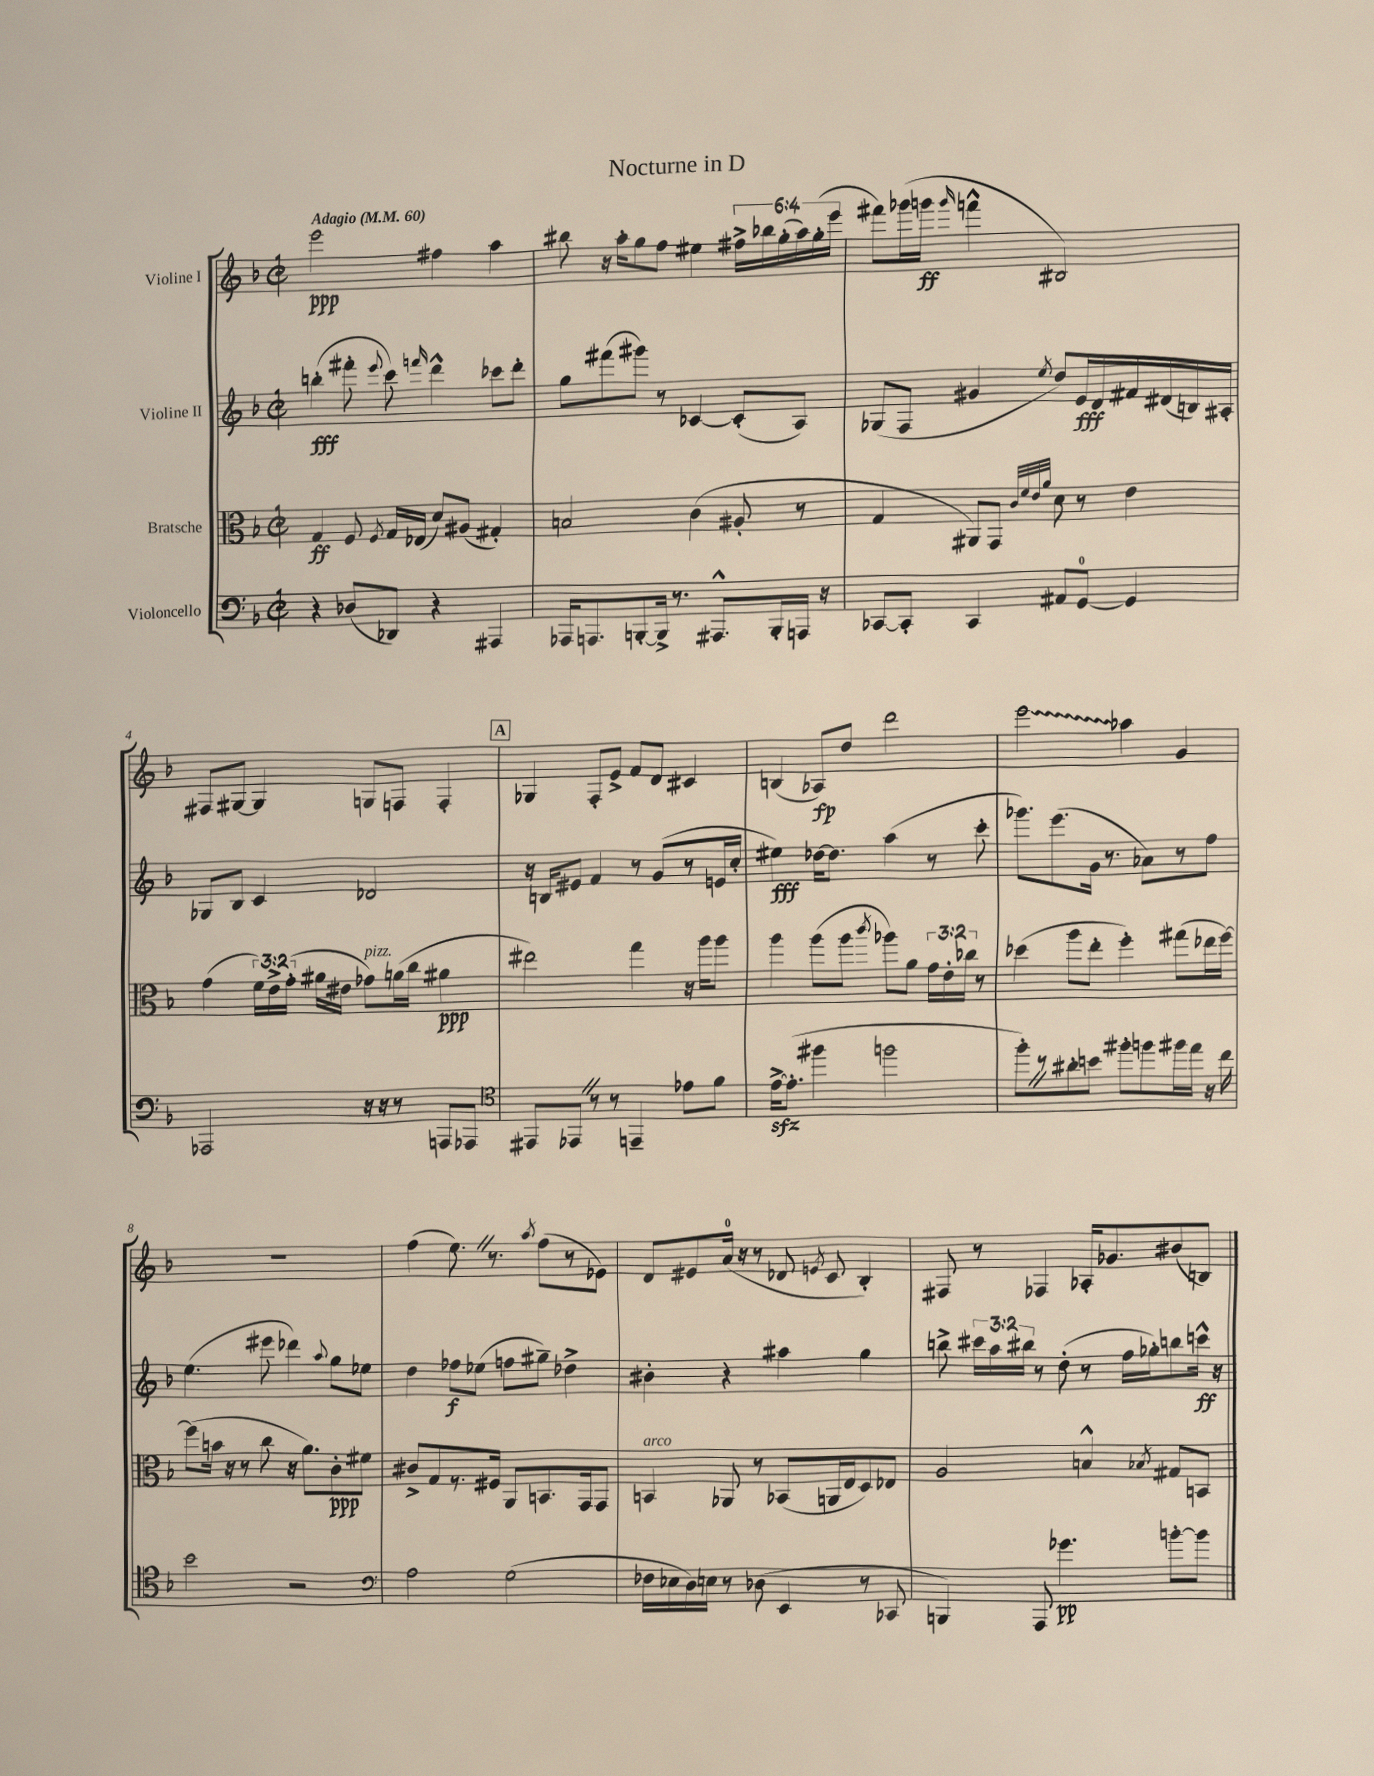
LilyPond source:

\header { title = "Nocturne in D" }
<<
\new StaffGroup <<
\new Staff = "s0" \with { instrumentName = "Violine I" } {
    \clef treble \key f \major \defaultTimeSignature \time 2/2 \override Staff.TupletNumber.text = #tuplet-number::calc-fraction-text \tempo "Adagio" 4 = 60
    \autoBeamOff e'''2\ppp fis''4 a''4 |
    bis''8 r16 a''16[-. g''8 f''8] eis''4 \tuplet 6/4 { fis''16[-> bes''16 g''16-.( a''16) g''16-.( e'''16] } |
    fis'''8[) ges'''16( g'''16]\ff \grace { g'''16 } f'''4-^ bis2) |
    fis8[ gis8]~ gis4 g8[ f8] f4-. |
    \mark \markup { \box "A" } ges4 f8[-. e'8]-> f'8[ d'8] cis'4 |
    b4( aes8[\fp) d''8] d'''2 |
    \once \override Glissando.style = #'zigzag e'''2\glissando aes''4 g'4 |
    R1 |
    f''4( e''8.) \once \override BreathingSign.text = \markup { \musicglyph "scripts.caesura.straight" } \breathe r8. \acciaccatura { a''8 } f''8[( r8 ees'8]) |
    d'8[ eis'8 a'16]-0( r16 r8 des'8 \acciaccatura { e'8 } c'8 bes4-.) |
    fis8 r8 fes4 aes16[-. ges'8. bis'8( b8]) \bar "|." |
}
\new Staff = "s1" \with { instrumentName = "Violine II" } {
    \clef treble \key f \major \defaultTimeSignature \time 2/2 \override Staff.TupletNumber.text = #tuplet-number::calc-fraction-text
    \autoBeamOff b''4-.\fff( fis'''8-. \appoggiatura { e'''8 } c'''8) \grace { f'''16 } d'''4-^ ces'''8[ d'''8]-. |
    g''8[ fis'''8( gis'''8]) r8 ces'4~ ces'8[-.( a8]) |
    ges8[( f8] gis'4 \acciaccatura { e''8 } d''8[) e'16\fff d'16 fis'16 dis'16( b16) ais16]-. |
    ges8[ bes8] c'4 des'2 |
    \mark \markup { \box "A" } r16 b16[ eis'8] f'4 r8 g'8[( r8 e'16 c''16]-. |
    eis''4\fff) des''16[~ des''8.] a''4( r8 c'''8-. |
    ges'''8.[) e'''8.( g'16] r8. aes'8[) r8 f''8] |
    e''4.( eis'''8 des'''4) \appoggiatura { a''8 } g''8[ ees''8] |
    d''4 fes''8[\f ees''8]( f''8[ gis''8]--) des''4-> |
    bis'4-. r4 ais''4 g''4 |
    b''8-> \tuplet 3/2 { cis'''16[ a''16 bis''16] } r8 d''8-.( r8 f''16[ ges''16-.) b''8 c'''16]-^\ff r16 \bar "|." |
}
\new Staff = "s2" \with { instrumentName = "Bratsche" } {
    \clef alto \key f \major \defaultTimeSignature \time 2/2 \override Staff.TupletNumber.text = #tuplet-number::calc-fraction-text
    \autoBeamOff g4\ff f8 \acciaccatura { f8 } g16[ ees16]( \once \override Glissando.style = #'zigzag d'8[\glissando) ais8]( gis4-.) |
    b2 c'4( ais8-. r8 |
    g4 ais,8[) g,8] \grace { c'32[ f'32 e'32 a'32] } d'8 r8 e'4 |
    g'4( \tuplet 3/2 { f'16[) e'16-> g'16]-.( } ais'16[ eis'16] ges'8[^\markup { \italic "pizz." }) a'16( c''16] ais'4\ppp |
    \mark \markup { \box "A" } eis''2) g''4 r16 a''16[ a''8] |
    a''4 a''8[( a''8] \acciaccatura { c'''8 } aes''8[) a'8] \tuplet 3/2 { g'16[ e'16-. ces''16] } r8 |
    des''4( a''8[ e''8]-. f''4-.) gis''8[( ees''16 f''16]~) |
    f''8[( b'16] r16 r8 c''8 r16 a'8.[) c'8-.\ppp fis'8] |
    cis'8[-> g8 r8. fis16] a,8[ b,8. g,16 g,8] |
    b,4^\markup { \italic "arco" } aes,8 r8 bes,8[( a,16 e16 d8) ees8] |
    a2 b4-^ \acciaccatura { bes8 } gis8[ b,8] \bar "|." |
}
\new Staff = "s3" \with { instrumentName = "Violoncello" } {
    \clef bass \key f \major \defaultTimeSignature \time 2/2
    \autoBeamOff r4 des8[( des,8]) r4 ais,,4 |
    aes,,16[ a,,8. b,,8~-. b,,16]-> r8. ais,,8.[-^ b,,16-. a,,16] r16 |
    ces,8[~ ces,8]-. ces,4 ais,8[ g,8]-0~ g,4 |
    aes,,2 r16 r16 r8 a,,8[ aes,,8] |
    \mark \markup { \box "A" } \clef tenor eis,8[ ees,8] \once \override BreathingSign.text = \markup { \musicglyph "scripts.caesura.straight" } \breathe r8 r8 e,4-- ees'8[ f'8] |
    e'16[~->\sfz e'8.]-.( fis''4 f''2 |
    f''8[-.) \once \override BreathingSign.text = \markup { \musicglyph "scripts.caesura.straight" } \breathe r8 ais'8-. b'8] fis''8[-. f''8 fis''16 e''16] r16 c''16 |
    bes'2 r2 |
    \clef bass a2 g2( |
    fes16[ ees16 d16) e16] r8 des8( e,4 r8 ces,8 |
    b,,4) a,,8 ges'4.\pp b'8[~-. b'8] \bar "|." |
}
>>
>>
